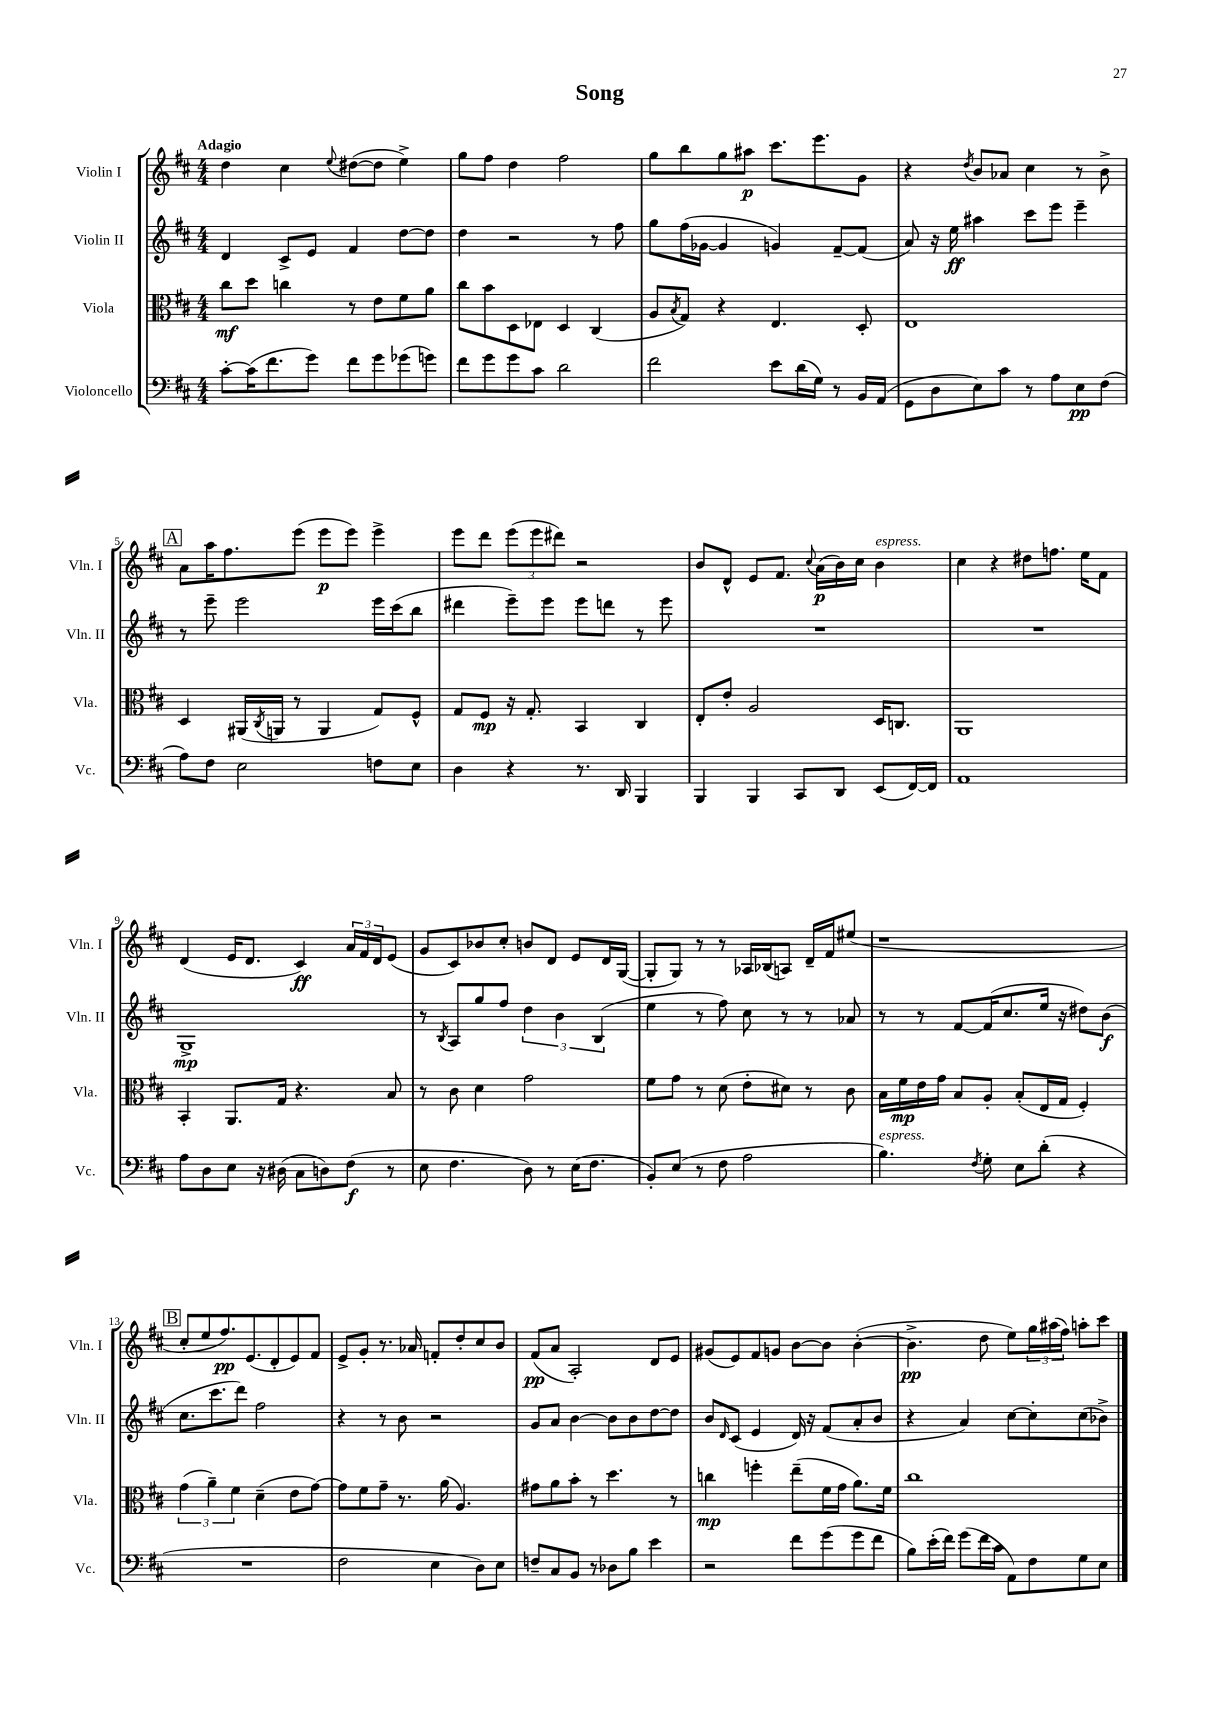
\header { title = "Song" }
<<
\new StaffGroup <<
\new Staff = "s0" \with { instrumentName = "Violin I" shortInstrumentName = "Vln. I" } {
    \clef treble \key d \major \numericTimeSignature \time 4/4 \tempo "Adagio"
    d''4 cis''4 \appoggiatura { e''8 } dis''8~( dis''8 e''4->) |
    g''8 fis''8 d''4 fis''2 |
    g''8 b''8 g''8 ais''8\p cis'''8. e'''8. g'8 |
    r4 \acciaccatura { d''8 } b'8 aes'8 cis''4 r8 b'8-> |
    \mark \markup { \box "A" } a'8 a''16 fis''8. e'''8( e'''8\p e'''8) e'''4-> |
    e'''8 d'''8 \tuplet 3/2 { e'''8( e'''8 dis'''8) } r2 |
    b'8 d'8-^ e'8 fis'8. \appoggiatura { cis''8 } a'16\p( b'16) cis''16 b'4^\markup { \italic "espress." } |
    cis''4 r4 dis''8 f''8. e''16 fis'8 |
    d'4( e'16 d'8. cis'4\ff) \tuplet 3/2 { a'16 fis'16 d'16 } e'8( |
    g'8 cis'8) bes'8 cis''8-. b'8 d'8 e'8 d'16 g16~( |
    g8-. g8) r8 r8 aes16 bes16( a8) d'16-- fis'16 eis''8( |
    r1 |
    \mark \markup { \box "B" } cis''8-. e''8 fis''8.\pp) e'8.( d'8-. e'8) fis'8 |
    e'8-> g'8-. r8. aes'16 f'8-. d''8-. cis''8 b'8 |
    fis'8\pp( a'8 a2-.) d'8 e'8 |
    gis'8( e'8) fis'8 g'8 b'8~ b'8 b'4~-.( |
    b'4.->\pp d''8 e''8) \tuplet 3/2 { g''16 ais''16( fis''16) } a''8-. cis'''8 \bar "|." |
}
\new Staff = "s1" \with { instrumentName = "Violin II" shortInstrumentName = "Vln. II" } {
    \clef treble \key d \major \numericTimeSignature \time 4/4
    d'4 cis'8-> e'8 fis'4 d''8~ d''8 |
    d''4 r2 r8 fis''8 |
    g''8 fis''16( ges'16~ ges'4 g'4) fis'8~-- fis'8( |
    a'8) r16 e''16\ff ais''4 cis'''8 e'''8 e'''4-- |
    \mark \markup { \box "A" } r8 e'''8-- e'''2 e'''16 cis'''16( b''8 |
    dis'''4 e'''8--) e'''8 e'''8 d'''8 r8 e'''8 |
    R1 |
    R1 |
    g1->\mp |
    r8 \acciaccatura { b8 } a8 g''8 fis''8 \tuplet 3/2 { d''4 b'4 b4( } |
    e''4 r8 fis''8) cis''8 r8 r8 aes'8 |
    r8 r8 fis'8~ fis'16( cis''8. e''16 r16 dis''8) b'8\f( |
    \mark \markup { \box "B" } cis''8. cis'''8. d'''8) fis''2 |
    r4 r8 b'8 r2 |
    g'8 a'8 b'4~ b'8 b'8 d''8~ d''8 |
    b'8 \grace { d'16 } cis'8( e'4 d'16) r16 fis'8( a'8-. b'8 |
    r4 a'4) cis''8~ cis''8-. cis''8( bes'8->) \bar "|." |
}
\new Staff = "s2" \with { instrumentName = "Viola" shortInstrumentName = "Vla." } {
    \clef alto \key d \major \numericTimeSignature \time 4/4
    cis''8\mf d''8 c''4 r8 e'8 fis'8 a'8 |
    cis''8 b'8 d8 ees8 d4 cis4( |
    a8 \acciaccatura { b8 } g8) r4 e4. d8-. |
    e1 |
    \mark \markup { \box "A" } d4 ais,16( \acciaccatura { cis8 } a,16 r8 a,4 g8) fis8-^ |
    g8 fis8\mp r16 g8.-. b,4 cis4 |
    e8-. e'8-. a2 d16 c8. |
    a,1 |
    b,4-. a,8. g16 r4. b8 |
    r8 cis'8 d'4 g'2 |
    fis'8 g'8 r8 d'8( e'8-. dis'8) r8 cis'8 |
    b16 fis'16\mp e'16 g'16 b8 a8-. b8-.( e16 g16 fis4-.) |
    \mark \markup { \box "B" } \tuplet 3/2 { g'4( a'4--) fis'4 } d'4--( e'8 g'8~) |
    g'8 fis'8 g'8-- r8. a'16( a4.) |
    gis'8 a'8 b'8-. r8 d''4. r8 |
    c''4\mp f''4-. e''8--( fis'16 g'16 a'8.) fis'16 |
    cis''1 \bar "|." |
}
\new Staff = "s3" \with { instrumentName = "Violoncello" shortInstrumentName = "Vc." } {
    \clef bass \key d \major \numericTimeSignature \time 4/4
    cis'8~-. cis'16( fis'8. g'8) fis'8 g'8 ges'8( g'8) |
    fis'8 g'8 g'8 cis'8 d'2 |
    fis'2 e'8 d'16( g16) r8 b,16 a,16( |
    g,8 d8 e8) cis'8 r8 a8 e8\pp fis8( |
    \mark \markup { \box "A" } a8) fis8 e2 f8 e8 |
    d4 r4 r8. d,16 b,,4 |
    b,,4 b,,4 cis,8 d,8 e,8( fis,16~) fis,16 |
    a,1 |
    a8 d8 e8 r16 dis16( cis8 d8) fis8\f( r8 |
    e8 fis4. d8) r8 e16( fis8. |
    b,8-.) e8( r8 fis8 a2 |
    b4.^\markup { \italic "espress." }) \acciaccatura { fis8 } g8-. e8 d'8-.( r4 |
    \mark \markup { \box "B" } R1 |
    fis2 e4 d8) e8 |
    f8-- cis8 b,8 r8 des8 b8 e'4 |
    r2 fis'8 g'8( g'8 fis'8 |
    b8) e'16-.( fis'16) g'8( fis'16 cis'16 a,8) fis8 g8 e8 \bar "|." |
}
>>
>>
